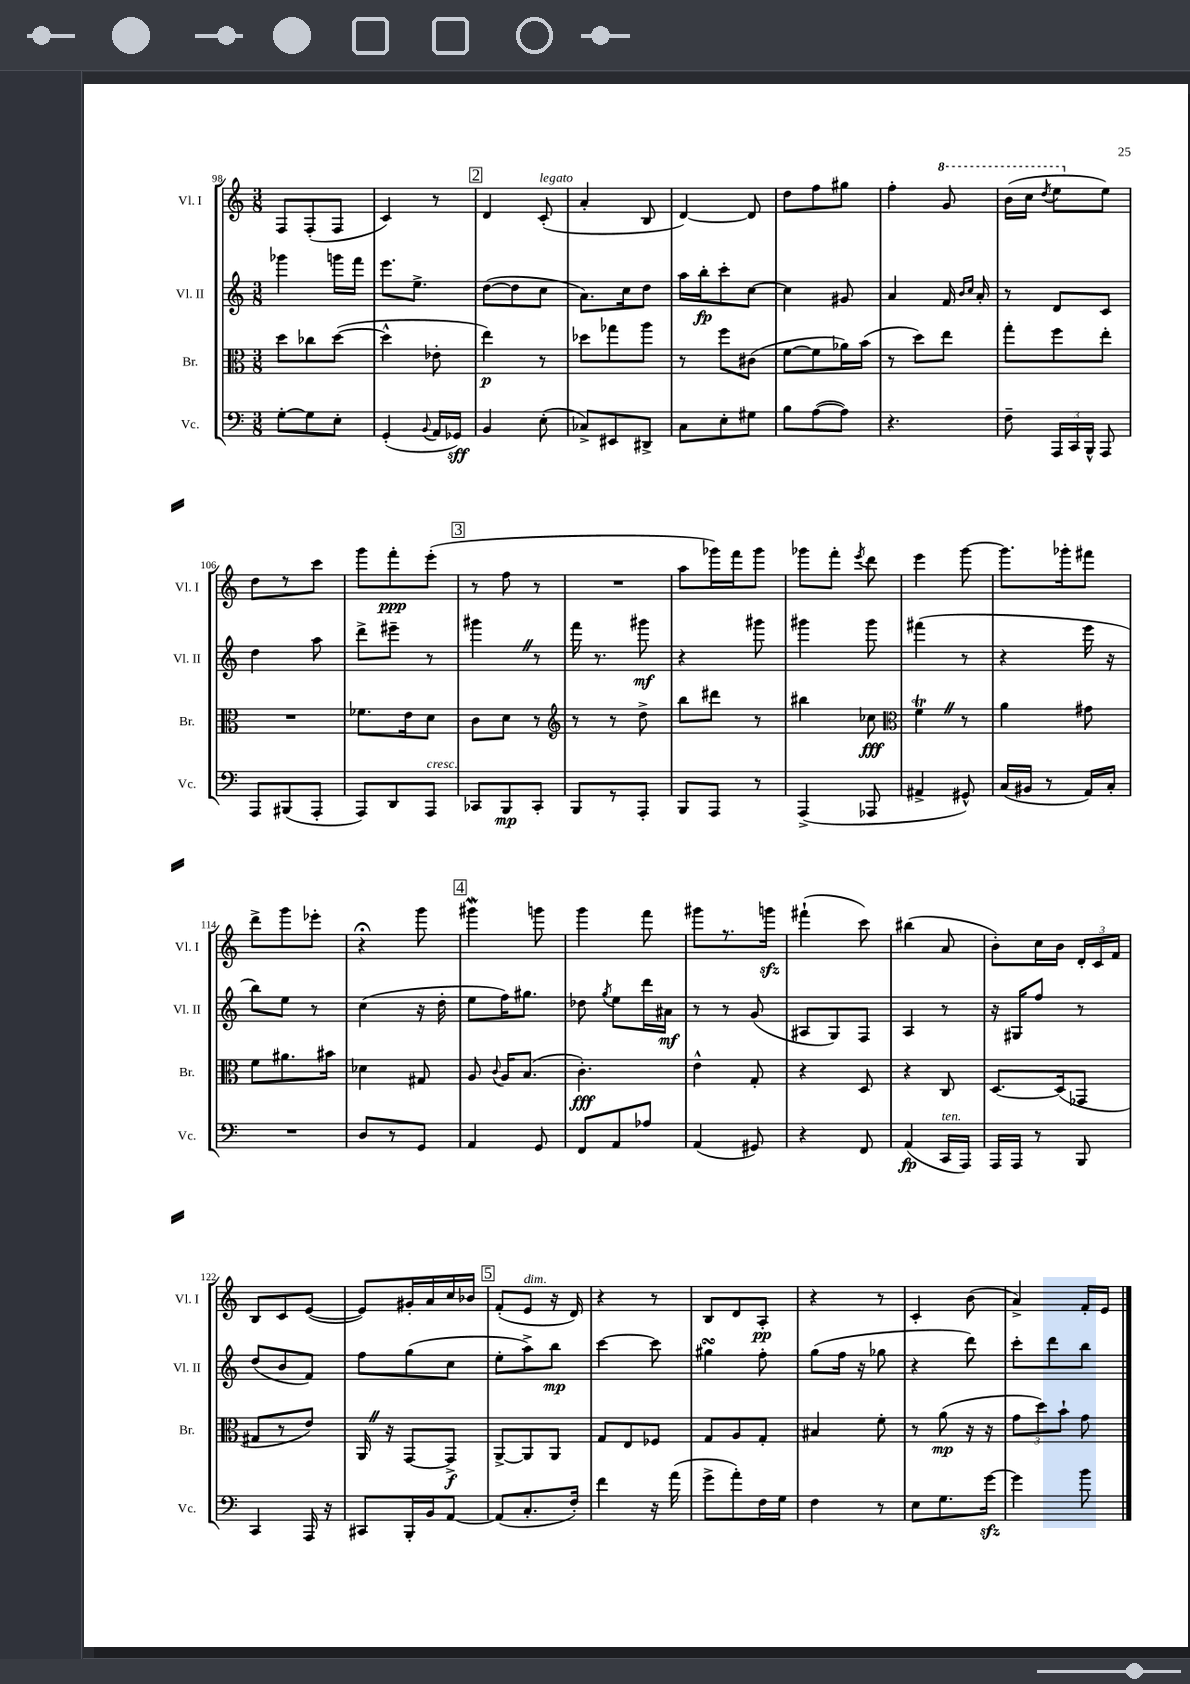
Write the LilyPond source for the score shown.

<<
\new StaffGroup <<
\new Staff = "s0" \with { instrumentName = "Vl. I" shortInstrumentName = "Vl. I" } {
    \clef treble \key c \major \numericTimeSignature \time 3/8
    \autoBeamOff f8[ f8-.( f8] |
    c'4) r8 |
    \mark \markup { \box "2" } d'4 c'8-.^\markup { \italic "legato" }( |
    a'4-. b8 |
    d'4~) d'8 |
    d''8[ f''8 gis''8] |
    f''4-. \ottava #1 g''8 |
    b''16[( c'''16] \acciaccatura { d'''8 } e'''8[ \ottava #0 e''8]) |
    d''8[ r8 c'''8] |
    g'''8[ f'''8-.\ppp e'''8]-.( |
    \mark \markup { \box "3" } r8 f''8 r8 |
    R4. |
    a''8[ ges'''16) f'''16 ges'''8] |
    ges'''8[ f'''8]-. \acciaccatura { e'''8 } d'''8 |
    e'''4 g'''8~ |
    g'''8.[ ges'''16-. fis'''8] |
    d'''8[-> g'''8 ees'''8]-. |
    r4\fermata g'''8 |
    \mark \markup { \box "4" } gis'''4\mordent g'''8 |
    g'''4 f'''8 |
    gis'''8[ r8. g'''16]\sfz |
    fis'''4-!( c'''8) |
    bis''4( a'8 |
    b'8[-.) c''16 b'16] \tuplet 3/2 { d'16[-. c'16 f'16] } |
    b8[ c'8 e'8]~( |
    e'8[) gis'16-. a'16 c''16 bes'16] |
    \mark \markup { \box "5" } f'8[-.( e'8]^\markup { \italic "dim." } r16 d'16) |
    r4 r8 |
    b8[ d'8 a8]-.\pp |
    r4 r8 |
    c'4-. b'8( |
    a'4->) f'16[-. e'16] \bar "|." |
}
\new Staff = "s1" \with { instrumentName = "Vl. II" shortInstrumentName = "Vl. II" } {
    \clef treble \key c \major \numericTimeSignature \time 3/8
    \autoBeamOff ges'''4 g'''16[ f'''16] |
    e'''8.[ e''8.]-> |
    \mark \markup { \box "2" } d''8[~( d''8 c''8] |
    a'8.[) c''16 d''8] |
    a''16[ b''16-.\fp c'''8-. c''8]~ |
    c''4 gis'8 |
    a'4 f'16 \grace { b'16[ c''16] } a'16-. |
    r8 d'8[ c'8] |
    d''4 a''8 |
    d'''8[-> eis'''8]-- r8 |
    \mark \markup { \box "3" } gis'''4 \once \override BreathingSign.text = \markup { \musicglyph "scripts.caesura.straight" } \breathe r8 |
    f'''16 r8. gis'''8\mf |
    r4 gis'''8 |
    gis'''4 gis'''8 |
    fis'''4( r8 |
    r4 e'''16 r16 |
    b''8[) e''8] r8 |
    c''4( r16 d''16-. |
    \mark \markup { \box "4" } e''8[ f''16) gis''8.] |
    des''8 \acciaccatura { g''8 } e''8[ d'''16 ais'16]\mf |
    r8 r8 g'8( |
    ais8[ g8) f8] |
    a4 r8 |
    r16 gis16[ f''8] r8 |
    d''8[( b'8 f'8]) |
    f''8[ g''8( c''8] |
    \mark \markup { \box "5" } e''8[-. a''8->) b''8]\mp |
    c'''4~ c'''8 |
    gis''4\turn f''8-. |
    g''8[( f''16] r16 ges''8 |
    r4 d'''8) |
    c'''8[-. d'''8 b''8] \bar "|." |
}
\new Staff = "s2" \with { instrumentName = "Br." shortInstrumentName = "Br." } {
    \clef alto \key c \major \numericTimeSignature \time 3/8
    \autoBeamOff d''8[ ces''8 d''8]~( |
    d''4-^ ees'8-. |
    \mark \markup { \box "2" } e''4\p) r8 |
    des''8[ ges''8 a''8] |
    r8 f''8[ cis'8]( |
    f'8[~ f'8 aes'16) b'16]( |
    r8 d''8[) e''8] |
    g''8[-. f''8 e''8]-. |
    R4. |
    fes'8.[ e'16 d'8] |
    \mark \markup { \box "3" } c'8[ d'8] r8 |
    \clef treble r8 r8 d''8-> |
    b''8[ dis'''8] r8 |
    bis''4 ces''8\fff |
    \clef alto f'4\trill \once \override BreathingSign.text = \markup { \musicglyph "scripts.caesura.straight" } \breathe r8 |
    a'4 gis'8 |
    f'8[ ais'8. bis'16] |
    des'4 gis8 |
    \mark \markup { \box "4" } a8 \appoggiatura { c'8 } a16[ b8.]( |
    c'4.-.\fff) |
    e'4-^ g8-. |
    r4 d8 |
    r4 c8 |
    d8.[~ d16( ges,8] |
    gis8[ r8 e'8]) |
    a,16 \once \override BreathingSign.text = \markup { \musicglyph "scripts.caesura.straight" } \breathe r16 g,8[~ g,8]->\f |
    \mark \markup { \box "5" } a,8[~-> a,8 a,8] |
    g8[ e8 fes8] |
    g8[ a8 g8]-. |
    bis4 f'8-. |
    r8 a'8\mp( r16 r16 |
    \tuplet 3/2 { g'8[ d''8) b'8]-! } g'8 \bar "|." |
}
\new Staff = "s3" \with { instrumentName = "Vc." shortInstrumentName = "Vc." } {
    \clef bass \key c \major \numericTimeSignature \time 3/8
    \autoBeamOff g8[~-. g8 e8]-. |
    g,4-.( \appoggiatura { b,8 } a,16[ ges,16]\sff) |
    \mark \markup { \box "2" } b,4 e8-.( |
    ces8[->) eis,8 dis,8]-> |
    c8[ e8-. gis8] |
    b8[ a8~( a8]) |
    r4. |
    f8-- \tuplet 3/2 { a,,16[ c,16 b,,16]-^ } a,,8 |
    a,,8[ bis,,8( a,,8]-. |
    a,,8[) d,8 a,,8]^\markup { \italic "cresc." } |
    \mark \markup { \box "3" } ces,8[ b,,8\mp ces,8]-. |
    b,,8[ r8 a,,8]-. |
    b,,8[ a,,8] r8 |
    a,,4->( aes,,8 |
    ais,4-> gis,8-^) |
    c16[( bis,16] r8 a,16[) c16]-. |
    R4. |
    d8[ r8 g,8] |
    \mark \markup { \box "4" } a,4 g,8 |
    f,8[ a,8 aes8] |
    a,4( gis,8) |
    r4 f,8 |
    a,4\fp( c,16[^\markup { \italic "ten." } a,,16]) |
    a,,16[ a,,16] r8 b,,8 |
    c,4 a,,16 r16 |
    cis,8[ b,,16-. b,16 a,8]~ |
    \mark \markup { \box "5" } a,8[( c8.-. f16]-.) |
    f'4 r16 a'16( |
    g'8[-> a'8-.) f16 g16] |
    f4 r8 |
    e8[ g8. g'16]~\sfz |
    g'4 b'8 \bar "|." |
}
>>
>>
\layout { \context { \Score currentBarNumber = #98 } }
